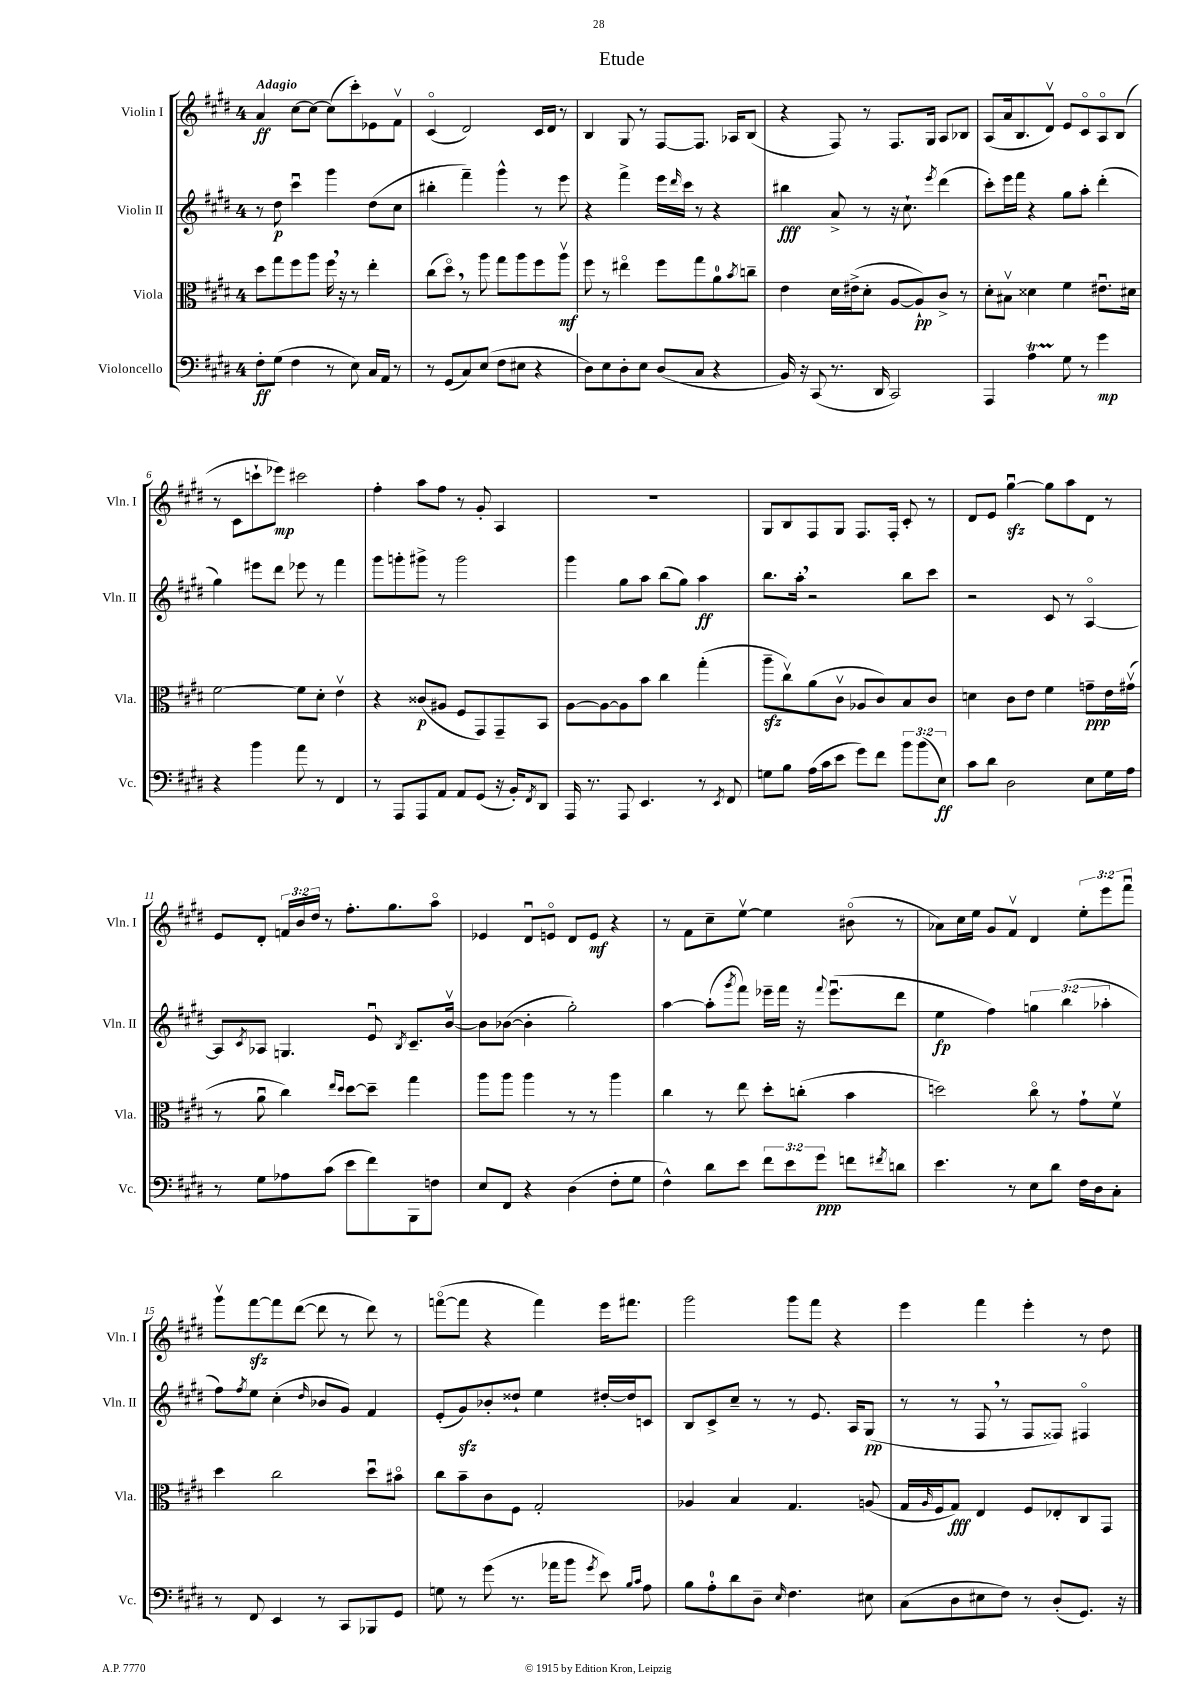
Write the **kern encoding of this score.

**kern	**kern	**kern	**kern
*staff4	*staff3	*staff2	*staff1
*clefF4	*clefC3	*clefG2	*clefG2
*k[f#c#g#d#]	*k[f#c#g#d#]	*k[f#c#g#d#]	*k[f#c#g#d#]
*M4/4	*M4/4	*M4/4	*M4/4
8F#'	8dd#	8r	4a
(8G#	8gg#	8dd#	.
4F#	8ff#	4ccc#u	[8cc#
.	8aa	.	8cc#_
8r	16ff#	4ggg#	(8cc#]
.	16r	.	.
8E)	8r	.	8ccc#')
16C#	4ee'	(8dd#	8e-
16AA	.	.	.
8r	.	8cc#	8f#v
=	=	=	=
8r	(8cc#	4bb#'	(4c#o
(8GG#	8dd#o)	.	.
8C#)	8r	4fff#~)	2d#)
(8E	8aa	.	.
8F#	8gg#	4ggg#^^	.
8E#	8aa	.	.
4r	8ff#	8r	16c#
.	.	.	16d#
.	8aav	8eee	8r
=	=	=	=
8D#)	8ff#	4r	4B
8E	8r	.	.
8D#'	4ee#o	4fff#^	8G#
8E	.	.	8r
(8D#	8ff#	16eee	[8F#
.	.	16qqddd#	.
.	.	16ccc#	.
8C#	8gg#	8r	8.F#]
4r	8a	4r	.
.	.	.	16A-
.	8qb	.	.
.	8cc~	.	(8B
=	=	=	=
16BB)	4e	4bb#	4r
16r	.	.	.
(8CC#	.	.	.
8.r	16d#	8a^	8F#)
.	(16e#^	.	.
.	8d#'	8r	8r
16DD#	.	.	.
2CC#)	[8A	16r	8.F#
.	.	8.cc#`	.
.	8A`])	.	.
.	.	.	16G#
.	.	8qeee	.
.	8c#^	(4ddd#	8A
.	8r	.	8B-
=	=	=	=
4AAA	8d#'	8ccc#')	(8A
.	8B#v	16eee	16a
.	.	16fff#	8.B
4A	4d##	4r	.
.	.	.	8d#v)
8G#	4f#	8gg#	8e
8r	.	8aa'	8c#o
4g#	8.e#u	(4ddd#'	8Ao
.	.	.	(8B
.	16d#	.	.
=	=	=	=
4r	[2f#	4gg#)	8r
.	.	.	8c#
4b	.	8eee#	8ccc`
.	.	8ddd#	8eee-)
8a	8f#]	8eee-	2ccc#
8r	8d#'	8r	.
4FF#	4ev	4fff#	.
=	=	=	=
8r	4r	8ggg#	4ff#'
8AAA	.	8ggg'	.
8AAA	(8c##	8ggg#^	8aa
8AA	8A#	8r	8ff#
8AA	8F#	2ggg#	8r
(8GG#	8GG#)	.	8g#'
16r	8GG#~	.	4A
16BB')	.	.	.
8qFF#	.	.	.
8DD#	8BB	.	.
=	=	=	=
16AAA	[8A	4ggg#	1r
8.r	.	.	.
.	8A_	.	.
8AAA	8A]	8gg#	.
4.EE	8b	8aa	.
.	4cc#	(8bb	.
.	.	8gg#)	.
8r	(4gg#'	4aa	.
8qEE	.	.	.
8FF#	.	.	.
=	=	=	=
8G	8aa~	8.bb	8G#
8B	8cc#v)	.	8B
.	.	16aa'	.
(16A	(8a	2r	8F#
16c#	.	.	.
8e	8c#v	.	8G#
8g#)	8A-	.	8.F#
8f#	8c#)	.	.
.	.	.	16F#'
12b	8B	8bb	8c#'
(12b	.	.	.
.	8c#	8ccc#	8r
12E)	.	.	.
=	=	=	=
8c#	4d	2r	8d#
8d#	.	.	8e
2D#	8c#	.	[4gg#u
.	8e	.	.
.	4f#	8c#	8gg#]
.	.	8r	8aa
8E	8g~	[4Ao	8d#
16G#	16e	.	8r
16A	(16g#v	.	.
=	=	=	=
8r	8r	8A]	8e
.	.	8qc#	.
8G#	8au	8A-	8d#'
8A-	4cc#)	4.G	24f
.	.	.	24b
.	.	.	24dd#
(8c#	.	.	8r
.	16qqee	.	.
.	16qqdd#	.	.
8e	[8dd#	.	8.ff#'
8f#)	8dd#~]	8eu	.
.	.	.	8.gg#
.	.	8qB	.
8BBB	4gg#	8.c#~	.
8F	.	.	8aao
.	.	[16bv	.
=	=	=	=
8E	8aa	8b]	4e-
8FF#	8aa	([8b-	.
4r	4aa	4b-']	8d#u
.	.	.	8eo
(4D#	8r	2gg#')	8d#
.	8r	.	8e
8F#'	4aa	.	4r
8G#	.	.	.
=	=	=	=
4F#^^)	4cc#	[4aa	8r
.	.	.	8f#
8d#	8r	(8aa']	8cc#~
.	.	8qggg#	.
8e	8ee	8fff#)	[8eev
12f#	8dd#'	16eee-~	4ee]
.	.	16fff#	.
12e	.	.	.
.	(8cc'	16r	.
12g#	.	.	.
.	.	8qqfff#	.
.	.	(8.eee-u	.
8f	4b	.	(8b#o
8qf#	.	.	.
8d	.	8ddd#	8r
=	=	=	=
4.e	2dd)	4ee	8a-)
.	.	.	16cc#
.	.	.	16ee
.	.	4ff#)	8g#
8r	.	.	8f#v
8E	8cc#o	6gg	4d#
8d#	8r	.	.
.	.	(6bb	.
16F#	8g#`	.	12ee'
16D#	.	.	.
.	.	6aa-'	12eee
8C#'	8f#v	.	.
.	.	.	12fff#u
=	=	=	=
8r	4dd#	8ff#)	8ggg#v
.	.	8qff#	.
8FF#	.	8ee	[8fff#
4EE	2cc#	(4cc#'	8fff#]
.	.	.	([8ddd#
.	.	16qqdd#	.
8r	.	8b-	8ddd#]
8CC#	.	8g#)	8r
8BBB-	8dd#u	4f#	8ddd#)
8GG#	8b#o	.	8r
=	=	=	=
8G	8cc#	(8e'	([8fffo
8r	8b~	8g#)	8fff]
(8g#	8c#	8b-'	4r
8.r	8F#	8dd##`	.
.	2G#'	4ee	4fff)
16a-	.	.	.
8b	.	.	.
8qg#	.	.	.
8e)	.	[16dd#'	16eee
.	.	16dd#]	8.fff#
16qqB	.	.	.
16qqc#	.	.	.
8A	.	8c	.
=	=	=	=
8B	4A-	8B	2ggg#
8A'	.	8c#^	.
8d#	4B	8cc#~	.
8D#~	.	8r	.
16qqE	.	.	.
4.F#	4.G#	8r	8ggg#
.	.	8.e	8fff#
.	.	.	4r
.	.	16A	.
8E#	(8A	(8G#	.
=	=	=	=
(8C#	16G#	8r	4eee
.	16qqA	.	.
.	16F#	.	.
8D#	8G#)	8r	.
8E#	4E	8F#	4fff#
8F#)	.	8r	.
8r	8F#	8F#	4eee'
(8D#'	8E-'	8F##)	.
8.GG#)	8C#	4F#o	8r
.	8GG#	.	8dd#
16r	.	.	.
==	==	==	==
*-	*-	*-	*-
